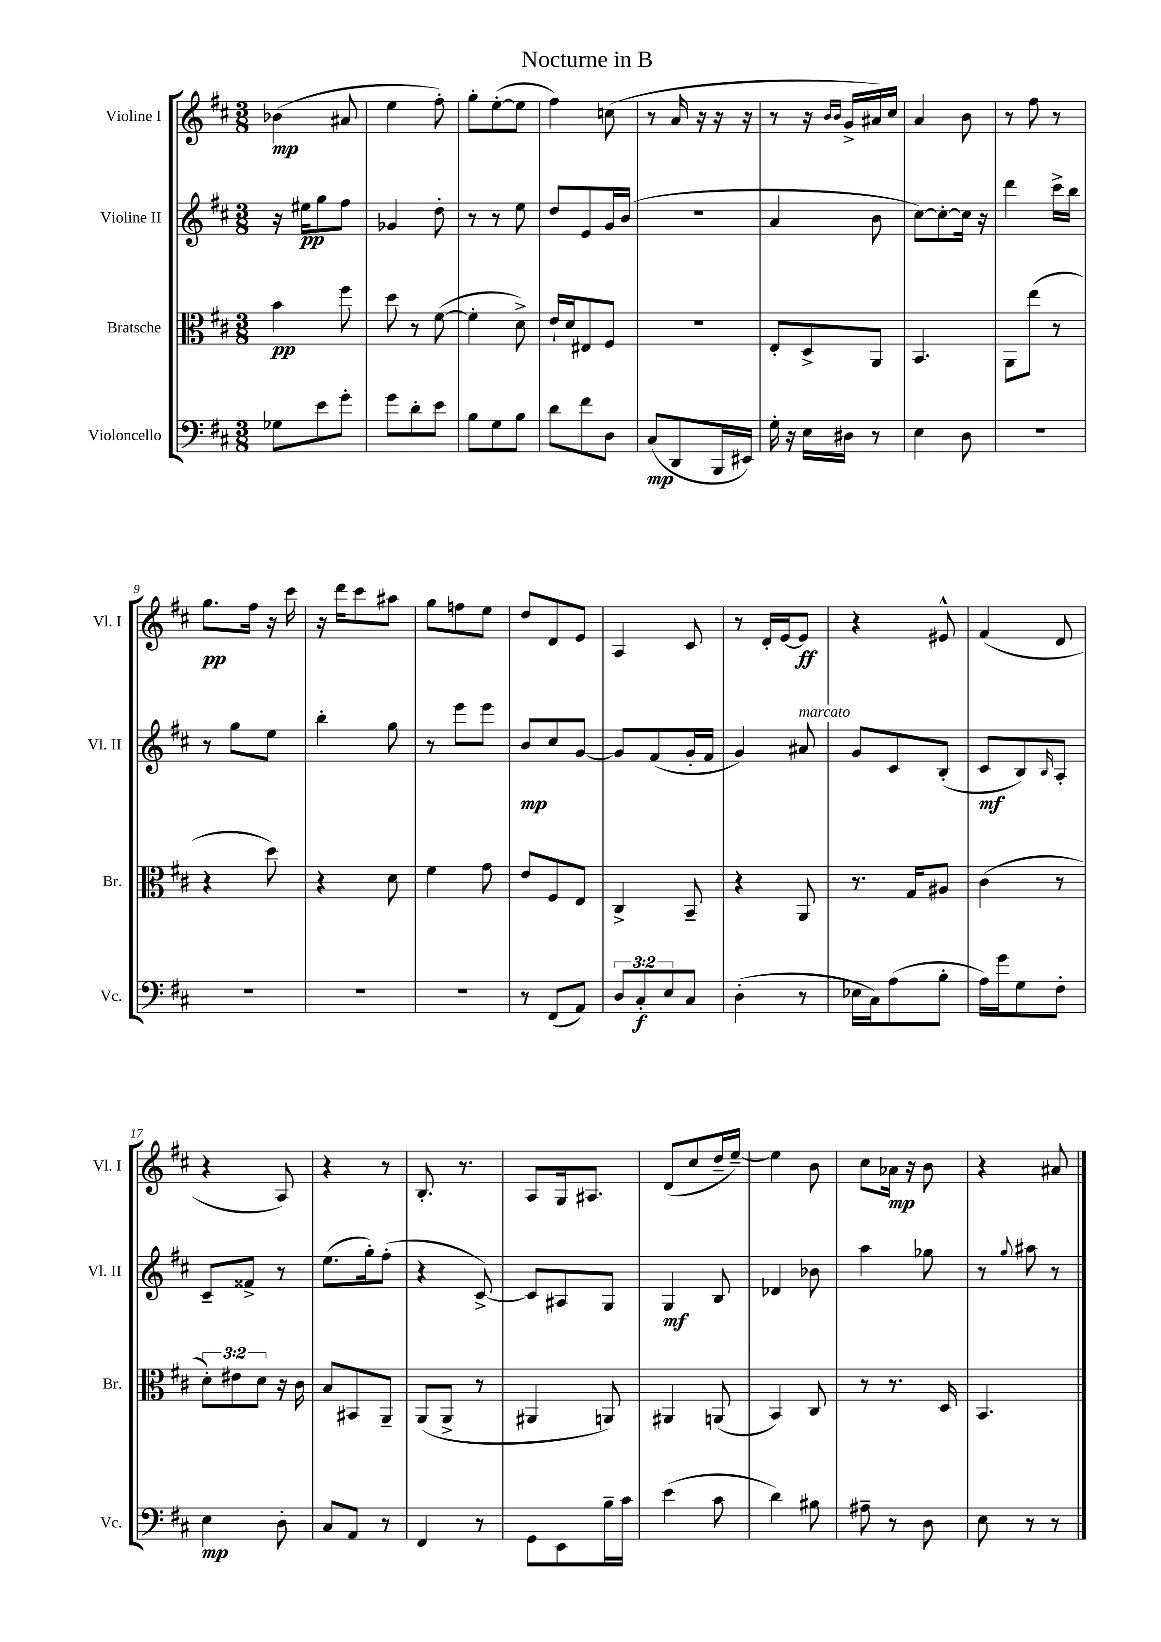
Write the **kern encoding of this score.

**kern	**dynam	**kern	**dynam	**kern	**dynam	**kern	**dynam
*part4	*part4	*part3	*part3	*part2	*part2	*part1	*part1
*staff4	*staff4	*staff3	*staff3	*staff2	*staff2	*staff1	*staff1
*I"Violoncello	*	*I"Bratsche	*	*I"Violine II	*	*I"Violine I	*
*I'Vc.	*	*I'Br.	*	*I'Vl. II	*	*I'Vl. I	*
*clefF4	*	*clefC3	*	*clefG2	*	*clefG2	*
*k[f#c#]	*	*k[f#c#]	*	*k[f#c#]	*	*k[f#c#]	*
*M3/8	*	*M3/8	*	*M3/8	*	*M3/8	*
=1	=1	=1	=1	=1	=1	=1	=1
8G-X\L	.	4b\	pp	16r	.	(4b-X\	mp
.	.	.	.	16ee#X\KL	pp	.	.
8e\	.	.	.	8gg\	.	.	.
8g'\J	.	8ff#\	.	8ff#\J	.	8a#X/	.
=2	=2	=2	=2	=2	=2	=2	=2
8g\L	.	8dd\	.	4g-X/	.	4ee\	.
8d'\	.	8r	.	.	.	.	.
8e\J	.	([8f#\	.	8dd'\	.	8ff#'\)	.
=3	=3	=3	=3	=3	=3	=3	=3
8B\L	.	4f#'\]	.	8r	.	8gg'\L	.
8G\	.	.	.	8r	.	([8ee'\	.
8B\J	.	8d^\)	.	8ee\	.	8ee\J]	.
=4	=4	=4	=4	=4	=4	=4	=4
8d\L	.	16e`/LL	.	8dd/L	.	4ff#\)	.
.	.	16d/J	.	.	.	.	.
8f#\	.	8E#X/	.	8e/	.	.	.
8D\J	.	8F#/J	.	16g/L	.	(8ccn\	.
.	.	.	.	(16b/JJ	.	.	.
=5	=5	=5	=5	=5	=5	=5	=5
(8C#/L	mp	4.r	.	4.r	.	8r	.
8DD/	.	.	.	.	.	16a/	.
.	.	.	.	.	.	16r	.
16BBB/L	.	.	.	.	.	16r	.
16EE#X/JJ)	.	.	.	.	.	16r	.
=6	=6	=6	=6	=6	=6	=6	=6
16G'\	.	8E'/L	.	4a/	.	8r	.
16r	.	.	.	.	.	.	.
16E\LL	.	8D^/	.	.	.	16r	.
.	.	.	.	.	.	16qqb/LL	.
.	.	.	.	.	.	16qqb/JJ	.
16D#X\JJ	.	.	.	.	.	16g^/LL	.
8r	.	8AA/J	.	8b\	.	16a#X/)	.
.	.	.	.	.	.	16cc#/JJ	.
=7	=7	=7	=7	=7	=7	=7	=7
4E\	.	4.BB/	.	[8cc#\L)	.	4a/	.
.	.	.	.	8cc#'\_	.	.	.
8D\	.	.	.	16cc#\Jk]	.	8b\	.
.	.	.	.	16r	.	.	.
=8	=8	=8	=8	=8	=8	=8	=8
4.r	.	8AA\L	.	4ddd\	.	8r	.
.	.	(8ee\J	.	.	.	8ff#\	.
.	.	8r	.	16ccc#^\LL	.	8r	.
.	.	.	.	16bb\JJ	.	.	.
!!LO:LB:g=z
=9	=9	=9	=9	=9	=9	=9	=9
4.r	.	4r	.	8r	.	8.gg\L	pp
.	.	.	.	8gg\L	.	.	.
.	.	.	.	.	.	16ff#\Jk	.
.	.	8dd\)	.	8ee\J	.	16r	.
.	.	.	.	.	.	16ccc#\	.
=10	=10	=10	=10	=10	=10	=10	=10
4.r	.	4r	.	4bb'\	.	16r	.
.	.	.	.	.	.	16ddd\KL	.
.	.	.	.	.	.	8ccc#\	.
.	.	8d\	.	8gg\	.	8aa#X\J	.
=11	=11	=11	=11	=11	=11	=11	=11
4.r	.	4f#\	.	8r	.	8gg\L	.
.	.	.	.	8eee\L	.	8ffn\	.
.	.	8g\	.	8eee\J	.	8ee\J	.
=12	=12	=12	=12	=12	=12	=12	=12
8r	.	8e/L	.	8b/L	mp	8dd/L	.
(8FF#/L	.	8F#/	.	8cc#/	.	8d/	.
8AA/J)	.	8E/J	.	[8g/J	.	8e/J	.
=13	=13	=13	=13	=13	=13	=13	=13
12D/L	.	4C#^/	.	8g/L]	.	4A/	.
12C#'/	f	.	.	.	.	.	.
.	.	.	.	(8f#/	.	.	.
12E/	.	.	.	.	.	.	.
8C#/J	.	8BB~/	.	16g'/L	.	8c#/	.
.	.	.	.	16f#/JJ	.	.	.
=14	=14	=14	=14	=14	=14	=14	=14
(4D'\	.	4r	.	4g/)	.	8r	.
.	.	.	.	.	.	16d'/LL	.
.	.	.	.	.	.	[16e/J	.
!	!	!	!	!LO:TX:a:i:t=marcato	!	!	!
8r	.	8AA/	.	8a#X/	.	8e/J]	ff
=15	=15	=15	=15	=15	=15	=15	=15
16E-X\LL	.	8.r	.	8g/L	.	4r	.
16C#\J)	.	.	.	.	.	.	.
(8A\	.	.	.	8c#/	.	.	.
.	.	16G/KL	.	.	.	.	.
8B'\J	.	8A#X/J	.	(8B'/J	.	8e#X^^/	.
=16	=16	=16	=16	=16	=16	=16	=16
16A\LL)	.	(4c#\	.	8c#/L	mf	(4f#/	.
16g\J	.	.	.	.	.	.	.
8G\	.	.	.	8B/)	.	.	.
.	.	.	.	16qqB/	.	.	.
8F#'\J	.	8r	.	8A'/J	.	8d/	.
!!LO:LB:g=z
=17	=17	=17	=17	=17	=17	=17	=17
4E\	mp	12d'\L)	.	8c#~/L	.	4r	.
.	.	12e#X\	.	.	.	.	.
.	.	.	.	8f##X^/J	.	.	.
.	.	12d\J	.	.	.	.	.
8D'\	.	16r	.	8r	.	8A/)	.
.	.	16c#\	.	.	.	.	.
=18	=18	=18	=18	=18	=18	=18	=18
8C#/L	.	8B/L	.	(8.ee\L	.	4r	.
8AA/J	.	8BB#X/	.	.	.	.	.
.	.	.	.	16gg'\k)	.	.	.
8r	.	8AA~/J	.	(8ff#'\J	.	8r	.
=19	=19	=19	=19	=19	=19	=19	=19
4FF#/	.	(8AA/L	.	4r	.	8.B'/	.
.	.	8AA^/J	.	.	.	.	.
.	.	.	.	.	.	8.r	.
8r	.	8r	.	[8c#^/)	.	.	.
=20	=20	=20	=20	=20	=20	=20	=20
8GG\L	.	4AA#X/	.	8c#/L]	.	8A/L	.
8EE\	.	.	.	8A#X/	.	16G/k	.
.	.	.	.	.	.	8.A#X/J	.
16B~\L	.	8AAn/)	.	8G/J	.	.	.
16c#\JJ	.	.	.	.	.	.	.
=21	=21	=21	=21	=21	=21	=21	=21
(4e\	.	4AA#X/	.	4G/	mf	(8d/L	.
.	.	.	.	.	.	8cc#/	.
8c#\	.	(8AAn/	.	8B/	.	16dd~/L	.
.	.	.	.	.	.	[16ee~/JJ)	.
=22	=22	=22	=22	=22	=22	=22	=22
4d\)	.	4BB/)	.	4d-X/	.	4ee\]	.
8B#X\	.	8C#/	.	8b-X\	.	8b\	.
=23	=23	=23	=23	=23	=23	=23	=23
8A#X~\	.	8r	.	4aa\	.	8cc#\L	.
8r	.	8.r	.	.	.	16a-X\Jk	mp
.	.	.	.	.	.	16r	.
8D\	.	.	.	8gg-X\	.	8b\	.
.	.	16D/	.	.	.	.	.
=24	=24	=24	=24	=24	=24	=24	=24
8E\	.	4.BB/	.	8r	.	4r	.
.	.	.	.	8qqgg/	.	.	.
8r	.	.	.	8aa#X\	.	.	.
8r	.	.	.	8r	.	8a#X/	.
==	==	==	==	==	==	==	==
*-	*-	*-	*-	*-	*-	*-	*-
